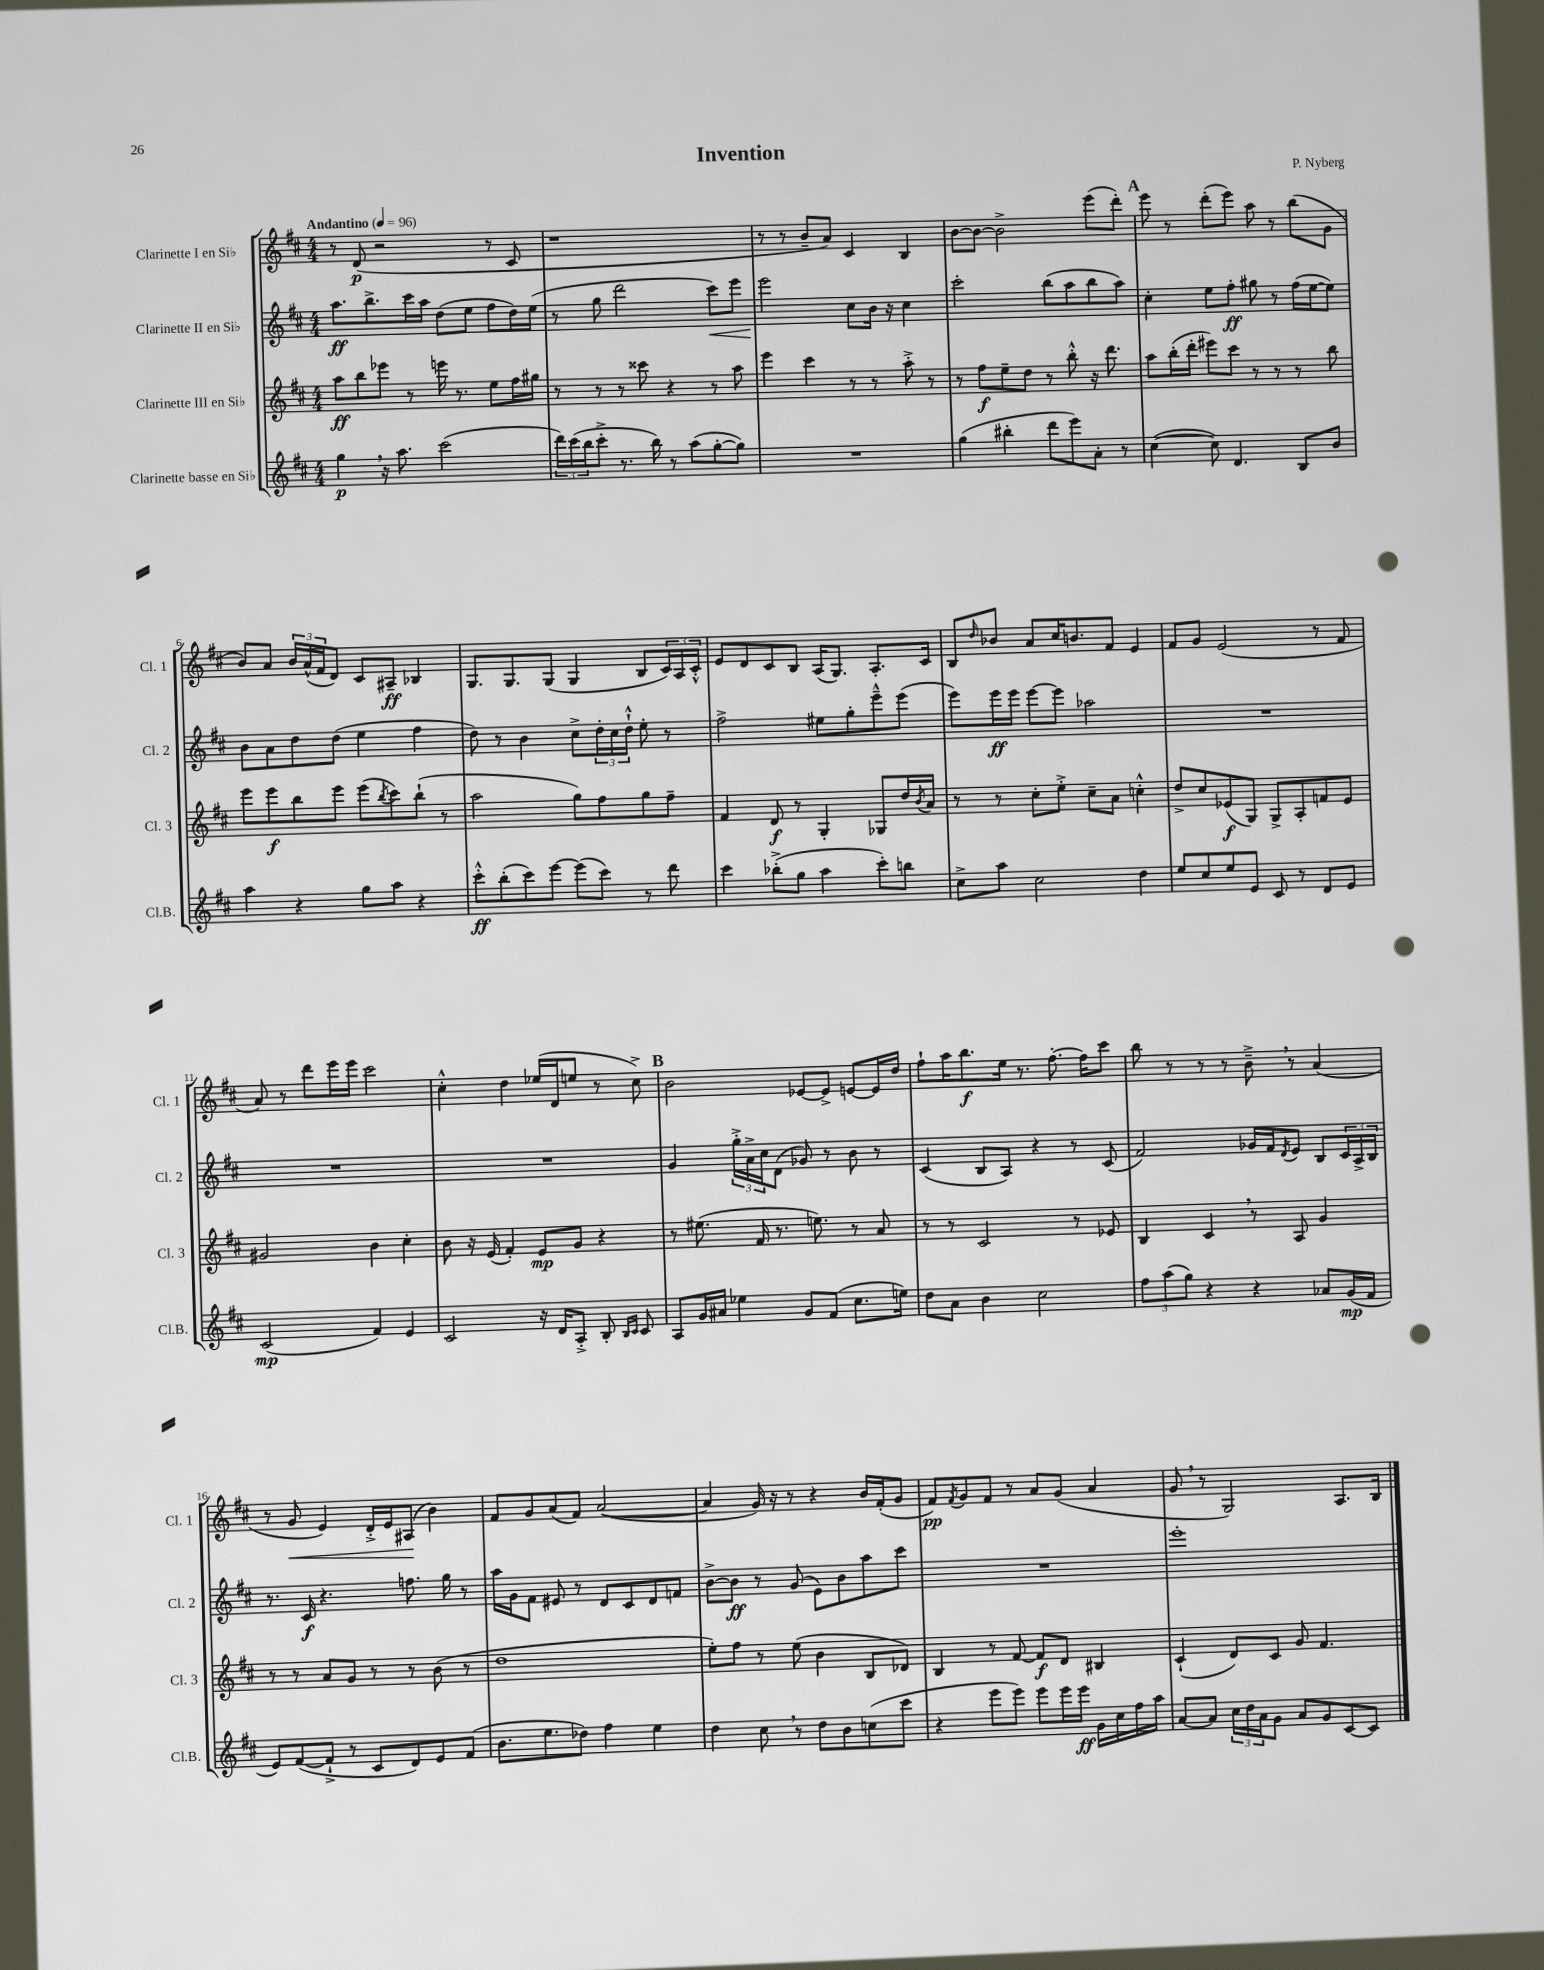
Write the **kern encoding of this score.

**kern	**kern	**kern	**kern
*staff4	*staff3	*staff2	*staff1
*clefG2	*clefG2	*clefG2	*clefG2
*k[f#c#]	*k[f#c#]	*k[f#c#]	*k[f#c#]
*M4/4	*M4/4	*M4/4	*M4/4
*MM96	*MM96	*MM96	*MM96
4gg	8aa	8.aa	8r
.	8bb	.	(8d
.	.	8.bb^	.
16r	8eee-	.	2r
8.aa	.	.	.
.	8r	16ccc#	.
.	.	16aa	.
(2ccc#	16eee	(8dd	.
.	8.r	.	.
.	.	8ee	.
.	8ee	8ff#	8r
.	16ff#	16dd)	8c#
.	16gg#	(16ee	.
=	=	=	=
24ddd)	8r	8r	1r
(24ccc#	.	.	.
24bb	.	.	.
8ccc#'^	8r	8gg	.
8.r	8r	2ddd	.
.	8ccc##	.	.
16bb)	.	.	.
8r	4r	.	.
(8aa	.	.	.
[8gg'	8r	8ccc#)	.
8gg])	8aa	8eee	.
=	=	=	=
1r	4eee	2eee	8r
.	.	.	8r
.	4ccc#	.	8b~
.	.	.	8a)
.	8r	8cc#	4c#
.	8r	16b	.
.	.	16r	.
.	8aa'^	4cc#	4B
.	8r	.	.
=	=	=	=
(4gg	8r	2ccc#'	[8b
.	8ff#	.	8b_
4bb#'	8ee~	.	2b^]
.	8dd	.	.
8ddd	8r	(8bb	.
8eee)	8bb'^^	8aa	.
8a'	16r	8bb	(8eee
.	8.ddd	.	.
8r	.	8aa)	8ddd')
=	=	=	=
([4cc#	8aa	4cc#'	8eee
.	(16bb'	.	8r
.	16ddd'	.	.
8cc#])	8eee#)	8ee	(8ddd'
4.d	8ccc#	8ff#'	8eee)
.	8r	8gg#	8aa
.	8r	8r	8r
8B	8r	(16ff#	(8bb
.	.	[16ee	.
8b	8bb	8ee])	8g
=	=	=	=
4aa	8eee	8b	8b)
.	8eee	8a	8a
4r	8bb	8dd	24b
.	.	.	(24a^^
.	.	.	24f#
.	8eee	(8dd	8d)
8gg	(8eee	4ee	8c#
.	8qbb	.	.
8aa	8ccc#)	.	8A#~
4r	(8bb`	4ff#	4B-
.	8r	.	.
=	=	=	=
8ccc#'^^	2aa	8dd)	8.G
(8bb'	.	8r	.
.	.	.	8.G
8ccc#)	.	4b	.
[8eee	.	.	(8G
(8eee]	8gg)	8cc#^	4G
8ccc#)	8ff#	24dd'	.
.	.	24cc#	.
.	.	24dd`^^	.
8r	8gg	8ee'	8B
8ddd	8ff#~	8r	24c#)
.	.	.	24A
.	.	.	24c#'^^
=	=	=	=
4ccc#	4f#	2ff#^	8e
.	.	.	8d
(8bb-'^	8d	.	8c#
8gg	8r	.	8B
4aa	4G'	8ee#	(16A
.	.	.	8.G)
.	.	8gg'	.
8ccc#')	8G-	8eee~^^	8.A'
8bb	16dd	(8eee	.
.	8qb	.	.
.	16a	.	16c#
=	=	=	=
8cc#^	8r	8eee)	8B
.	.	.	16qqdd
8aa	8r	16eee	8b-
.	.	16eee	.
2cc#	8cc#'	[8eee	8a
.	8ee'^	8eee]	16cc#
.	.	.	8.b
.	8cc#~	2aa-	.
.	8a	.	8f#
4dd	4cc'^^	.	4e
=	=	=	=
8ee	8dd^	1r	8f#
8cc#	8cc#	.	8g
8ee	(8e-	.	(2e
8e	8G)	.	.
8c#	8G^	.	.
8r	8A'	.	.
8d	8f	.	8r
8e	8e-	.	8f#
=	=	=	=
(2c#	2g#	1r	8a)
.	.	.	8r
.	.	.	8ddd
.	.	.	16eee
.	.	.	16eee
4f#)	4b	.	2ccc#
4e	4cc#'	.	.
=	=	=	=
2c#	8b	1r	4cc#'^^
.	16r	.	.
.	(16e	.	.
.	4f#')	.	4dd
16r	8e	.	(16ee-
16d	.	.	16d
8A'^	8g	.	8ee
8B'	4r	.	8r
16qqB	.	.	.
16qqc#	.	.	.
8c#	.	.	8cc#^)
=	=	=	=
8A	8r	4g	2b
16g	(8.ee#	.	.
16a#	.	.	.
4ee-	.	24gg'^	.
.	.	24a^	.
.	16f#	.	.
.	.	24cc#	.
.	8.r	(8d	.
8g	.	8g-)	[8e-
.	8.ee)	.	.
(8f#	.	8r	8e-^]
8.cc#	8r	8b	[8e
.	8a	8r	16e]
16ee)	.	.	16dd
=	=	=	=
8dd	8r	(4c#	8ff#`
8a	8r	.	16aa
.	.	.	8.bb
4b	2c#	8B	.
.	.	8A)	16ee
.	.	.	8.r
2cc#	.	4r	.
.	.	.	[8.ff#'
.	8r	8r	.
.	.	.	16ff#]
.	8e-	(8c#	8ccc#
=	=	=	=
12ff#	4B	2f#)	8bb
(12aa	.	.	.
.	.	.	8r
12gg)	.	.	.
4r	4c#	.	8r
.	.	.	8r
4r	8r	16g-	8b~^
.	.	16f#	.
.	.	8qd	.
.	8A	8e	8r
8a-	4g	8B	(4a
(16g	.	24c#	.
.	.	24A^	.
16f#	.	.	.
.	.	24B	.
=	=	=	=
8e)	8r	8.r	8r
([8f#	8r	.	8g
.	.	16c#	.
8f#`^]	8a	4.r	4e)
8r	8g	.	.
8c#	8r	.	16d'^
.	.	.	16e
8d)	8r	8.ff	(8A#
8e	(8b	.	4b)
.	.	16gg	.
(8f#	8r	8r	.
=	=	=	=
8.b	1dd	16aa	8f#
.	.	16g	.
.	.	8f#	8g
8.ee	.	.	.
.	.	8e#	(8a
8dd-)	.	8r	8f#)
4ff#	.	8d	([2a
.	.	8c#	.
4ee	.	8d	.
.	.	8f	.
=	=	=	=
4dd	8ee')	[8b^	4a]
.	8ff#	8b]	.
8cc#	8r	8r	16g)
.	.	.	16r
8r	(8ee	(8g	8r
8dd	4b	8e)	4r
8b	.	8b	.
(8cc	8B	8aa	16b
.	.	.	(16f#'
8ccc#	8d-)	8ccc#	8g
=	=	=	=
4r	4B	1r	8f#)
.	.	.	8qf#
.	.	.	8g
8eee	8r	.	8f#
8eee)	[8f#	.	8r
8eee	8f#]	.	8a
16eee	8d	.	(8g
16eee	.	.	.
16g	4B#	.	4a
16cc#	.	.	.
16ff#	.	.	.
16aa	.	.	.
=	=	=	=
[8a	(4c#`	1eee'	8g
8a]	.	.	8r
24cc#	8d)	.	2G)
24dd	.	.	.
24a	.	.	.
8g	8c#	.	.
8a	8g	.	.
8g	4.f#	.	.
[8c#	.	.	8.A
8c#]	.	.	.
.	.	.	16B
==	==	==	==
*-	*-	*-	*-
